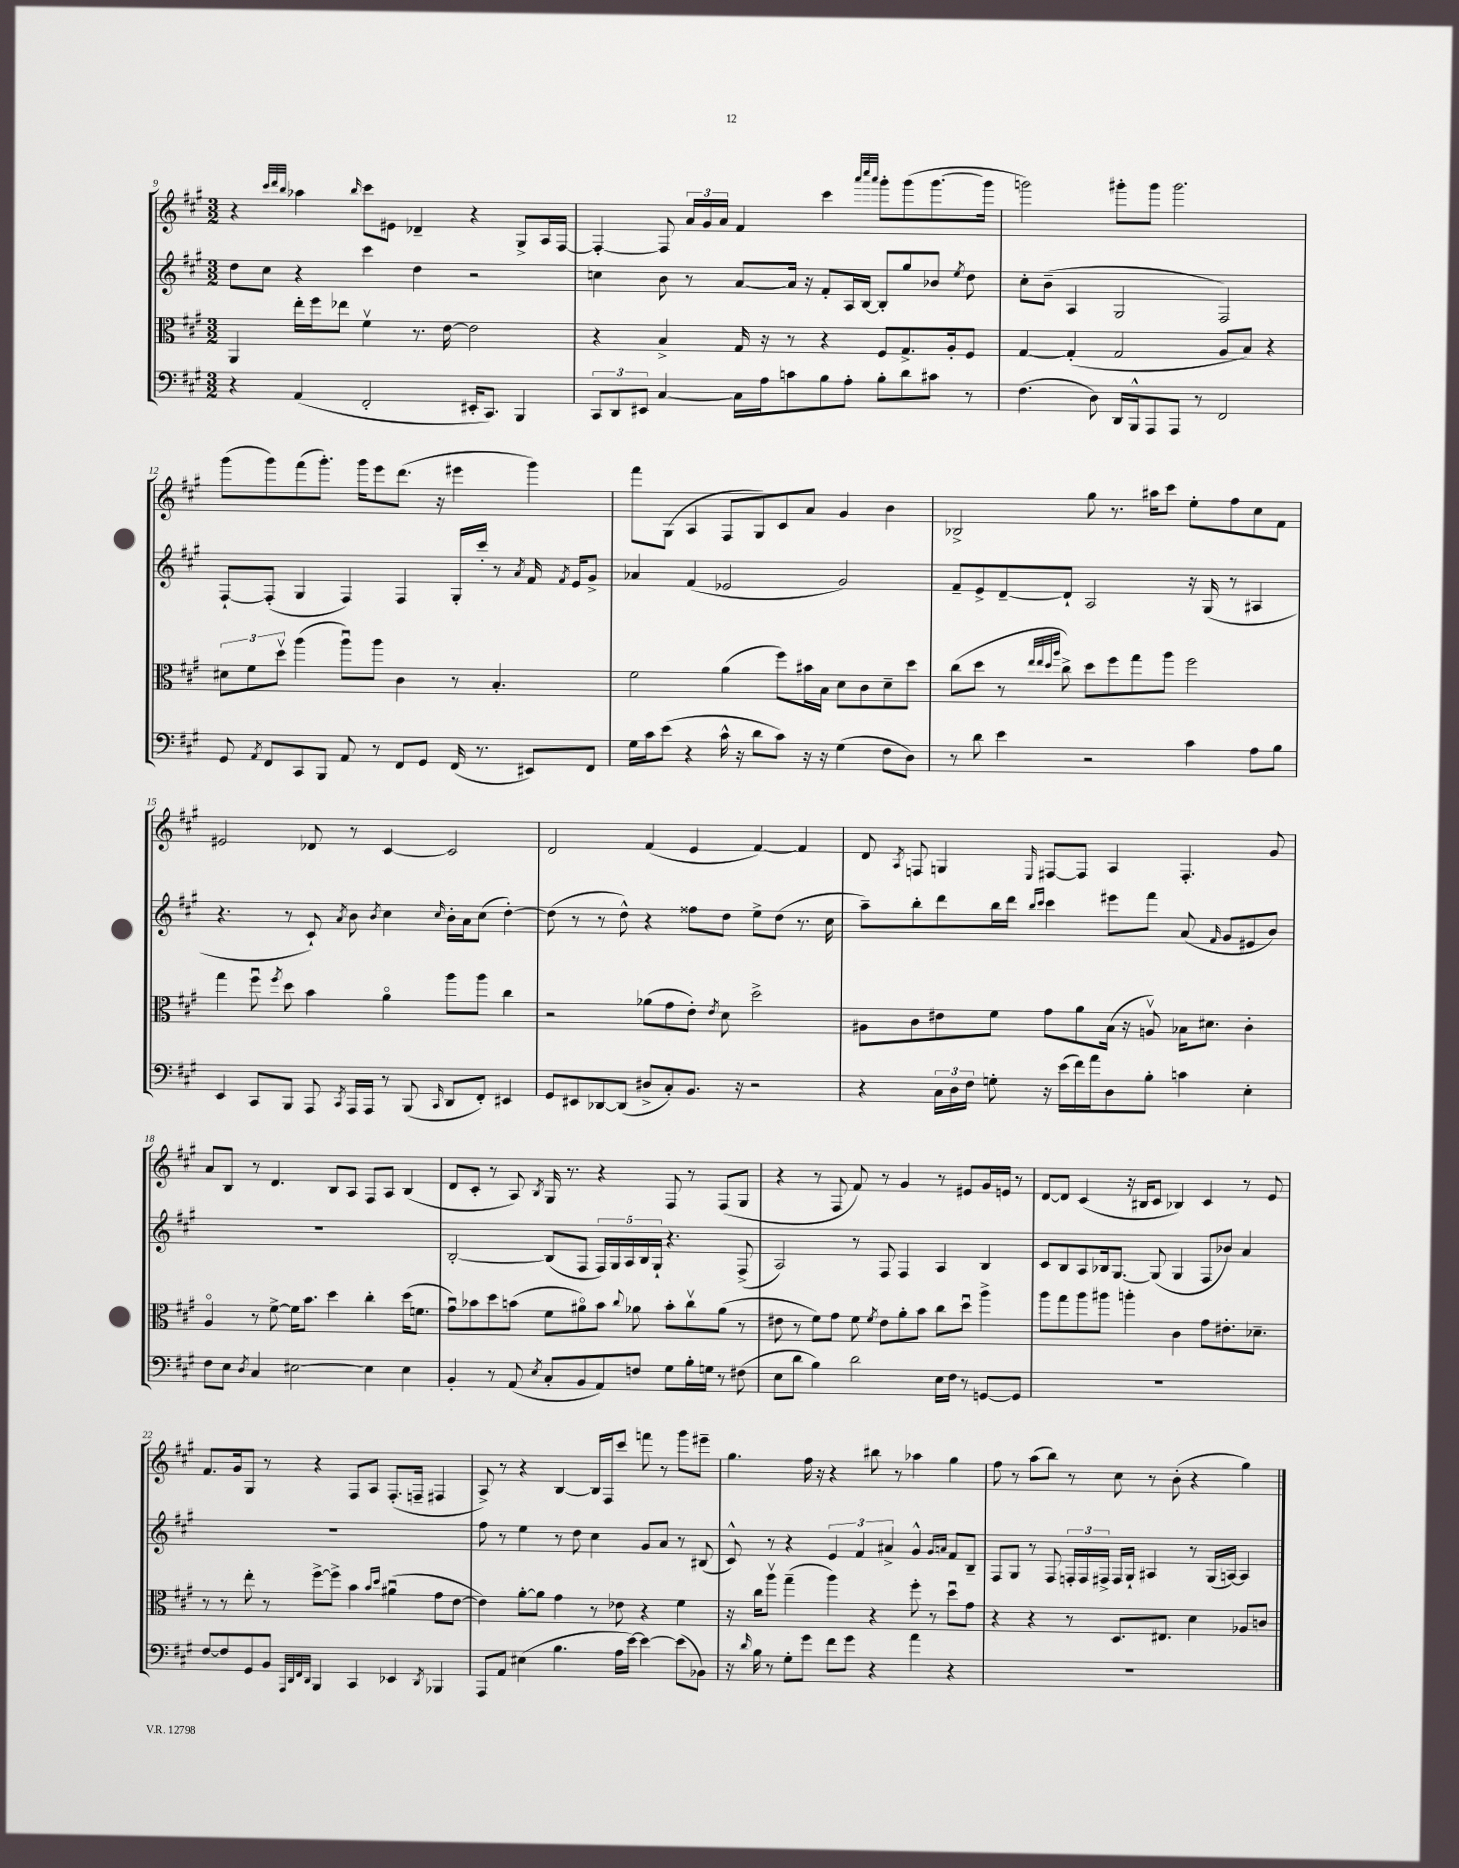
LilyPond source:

<<
\new StaffGroup <<
\new Staff = "s0" {
    \clef treble \key a \major \numericTimeSignature \time 3/2
    \autoBeamOff r4 \grace { cis'''32[ d'''32 b''32] } aes''4 \grace { b''16 } cis'''8[ eis'8] des'4-- r4 gis8[-> a16 fis16]~ |
    fis4~-. fis8 \tuplet 3/2 { a'16[ gis'16 a'16] } fis'4 cis'''4 \grace { a'''32[ cis''''32 a'''32] } gis'''8[-. gis'''8( gis'''8.~ gis'''16] |
    g'''2) gis'''8[-. gis'''8] gis'''2. |
    gis'''8[( gis'''8) fis'''8( gis'''8.]-.) gis'''16[ e'''8 d'''8.]( r16 eis'''4 gis'''4) |
    fis'''8[ gis8]( a4 fis8[ gis8) cis'8 a'8] gis'4 b'4 |
    bes2-> gis''8 r8. ais''16[ cis'''8] e''8[-. fis''8 cis''8 fis'8] |
    eis'2 des'8 r8 cis'4~ cis'2 |
    d'2 fis'4( e'4 fis'4~) fis'4 |
    d'8 \acciaccatura { a8 } f8 g4 \grace { e16 } fis8[~ fis8] a4 fis4.-. gis'8 |
    a'8[ b8] r8 d'4. b8[ a8] fis8[ a8] b4( |
    d'8[ cis'8]-. r8 a8) \acciaccatura { b8 } gis16 r8. r4 fis8 r8 fis8[( gis8] |
    r4 r8 fis8 fis'8) r8 gis'4 r8 eis'8[ gis'16 e'16] r8 |
    d'8[~ d'8] cis'4( r16 bis16[ cis'8] bes4) cis'4 r8 e'8 |
    fis'8.[ gis'16 gis8] r8 r4 fis8[ a8] fis8.[-.( f16]-- fis4 |
    a8->) r8 r4 b4~ b16[ fis16 cis'''8] f'''8 r8 gis'''8[ eis'''8]-- |
    gis''4. fis''16 r16 r4 bis''8 r8 aes''4 gis''4 |
    fis''8 r8 a''8[( b''8]) r8 cis''8 r8 b'8-.( r4 gis''4) \bar "|." |
}
\new Staff = "s1" {
    \clef treble \key a \major \numericTimeSignature \time 3/2
    \autoBeamOff d''8[ cis''8] r4 cis'''4 d''4 r2 |
    c''4 b'8 r8 a'8[~ a'16] r16 fis'8[-. a16 b16]~ b8[-. gis''8 bes'8] \acciaccatura { e''8 } d''8 |
    cis''8[-. b'8]--( a4 gis2 fis2) |
    fis8[~-! fis8]-.( gis4 fis4) fis4 gis16[-. cis'''16]-. r8 \acciaccatura { a'8 } fis'16 \acciaccatura { fis'8 } e'16[ gis'8]-> |
    aes'4 fis'4( ees'2 gis'2) |
    fis'8[-- e'8-> d'8~-- d'8]-! a2 r16 gis16( r8 ais4 |
    r4. r8 cis'8-!) \acciaccatura { a'8 } b'8 \acciaccatura { b'8 } cis''4 \grace { cis''16 } b'16[-. a'16 cis''8]( d''4~-.) |
    d''8( r8 r8 d''8-^) r4 fisis''8[ d''8] e''8[-> d''8]( r8. cis''16 |
    a''8[--) b''8-. d'''8 b''16 d'''16] \grace { b''16[ cis'''16] } cis'''4 eis'''8[ fis'''8] a'8( \grace { fis'16 } gis'8[ eis'8 b'8]) |
    R1. |
    b2~-. b8[( fis8] \tuplet 5/4 { fis16[) gis16 a16 b16 gis16]-! } r4. fis8->( |
    a2) r8 fis8 fis4 a4 b4 |
    cis'8[ b8 a8 bes16 gis8.]~ gis8( gis4 fis8[ bes'8]) a'4 |
    R1. |
    fis''8 r8 e''4 r8 d''8 cis''4 gis'8[ a'8] r8 bis8( |
    cis'8-^) r8 r4 \tuplet 3/2 { e'4 fis'4 ais'4-> } gis'4-^ \grace { gis'16[ a'16] } fis'8[ b8]-- |
    fis8[ gis8] r8 fis8 \tuplet 3/2 { f16[-. f16 fis16]-> } fis16[ gis16]-! ais4 r8 gis16[( a16]~) a4 \bar "|." |
}
\new Staff = "s2" {
    \clef alto \key a \major \numericTimeSignature \time 3/2
    \autoBeamOff a,4 e''16[-. fis''16 ees''8] fis'4\upbow r8. e'16~ e'2 |
    r4 b4-> gis16 r16 r8 r4 fis8[ gis8.-> a16-. fis8] |
    gis4~ gis4-.( gis2 a8[ b8]) r4 |
    \tuplet 3/2 { dis'8[ fis'8 d''8]\upbow } a''4( a''8[\downbow) a''8] cis'4 r8 b4.-. |
    fis'2 a'4( fis''8[) bis'16 b16] d'8[ cis'8 d'8-- d''8] |
    cis''8[( d''8] r8 \grace { e''32[ e''32 d''32 a''32] } cis''8->) d''8[ fis''8 gis''8 a''8] fis''2 |
    gis''4 fis''8\downbow \acciaccatura { fis''8 } d''8 b'4 a'4\flageolet a''8[ a''8] cis''4 |
    r2 aes'8[( gis'8 e'8]-.) \acciaccatura { e'8 } d'8 d''2-> |
    ais8[ cis'8 eis'8 fis'8] gis'8[ a'8 b16]( r16 a8\upbow) bes16[ dis'8.] cis'4-. |
    a4\flageolet r8 fis'8~-> fis'16[ b'8.] d''4 cis''4-. d''16[( f'8.] |
    gis'8[\downbow) bes'8 d''8 b'8]( fis'8[ ais'8\flageolet) b'8] \appoggiatura { cis''8 } aes'8 b'8[-. cis''8\upbow aes'8]( r8 |
    eis'8 r8 fis'8[) gis'8] fis'8 \acciaccatura { fis'8 } eis'8[ a'8-. b'8] cis''8[ d''8]\downbow a''4-> |
    a''8[ gis''8 a''8 ais''8] a''4-. cis'4 gis'8[ eis'8.-. des'8.]-- |
    r8 r8 e''8-. r8 fis''8[~-> fis''8]-> b'4 \grace { b'16[ d''16] } ais'4\downbow( gis'8[ e'8]~ |
    e'4) a'8[~-. a'8] gis'4 r8 ees'8 r4 fis'4 |
    r16 cis''16[ a''8]\upbow gis''4--( a''4) r4 fis''8-. r8 d''8[\downbow gis'8] |
    r4 r4 r8 d8.[ eis8.] d'4 aes8[ c'8] \bar "|." |
}
\new Staff = "s3" {
    \clef bass \key a \major \numericTimeSignature \time 3/2
    \autoBeamOff r4 a,4( fis,2-. eis,16[-. cis,8.]) b,,4 |
    \tuplet 3/2 { cis,8[ d,8 eis,8] } cis4~ cis16[ a16 c'8 b8 a8]-. b8[-. d'8 cis'8] r8 |
    fis4.( d8) d,16[ b,,16-^ a,,8 a,,8] r8 fis,2 |
    gis,8 \acciaccatura { a,8 } fis,8[ cis,8 b,,8] a,8 r8 fis,8[ gis,8] fis,16( r8. eis,8[) fis,8] |
    gis16[ cis'16 e'8]( r4 cis'16-^ r16 d'8[ cis'8]) r16 r16 gis4( fis8[ d8]) |
    r8 d'8 e'4 r2 cis'4 a8[ b8] |
    e,4 cis,8[ b,,8] a,,8 \acciaccatura { cis,8 } a,,16[ a,,16] r8 b,,8( \grace { cis,16 } d,8[ fis,8]-.) eis,4 |
    gis,8[ eis,8 des,8~ des,8]( dis8[-> cis8-.) b,8.] r16 r2 |
    r4 \tuplet 3/2 { cis16[ d16 fis16] } g8-. r16 e'16[( fis'16) a'16 d8 b8]-. c'4 e4-. |
    fis8[ e8] \acciaccatura { d8 } cis4 eis2~ eis4 eis4 |
    b,4-. r8 a,8( \acciaccatura { e8 } cis8[-. b,8 a,8) f8] gis8[ b16-. g16] r8 fis8( |
    e8[ d'8] b4) d'2 e16[ fis16] r8 g,8[~ g,8] |
    R1. |
    fis8[~ fis8 gis,8 b,8] \grace { a,,32[ d,32 fis,32 d,32] } b,,4 cis,4 ees,4 \acciaccatura { d,8 } bes,,4 |
    a,,8[ a,8] eis4( b4. a16[ e'16]~) e'4~ e'8[( bes,8]) |
    r16 \grace { d'16 } b16 r8 gis8[-. gis'8] fis'8[ gis'8] r4 a'4 r4 |
    R1. \bar "|." |
}
>>
>>
\layout { \context { \Score currentBarNumber = #9 } }
